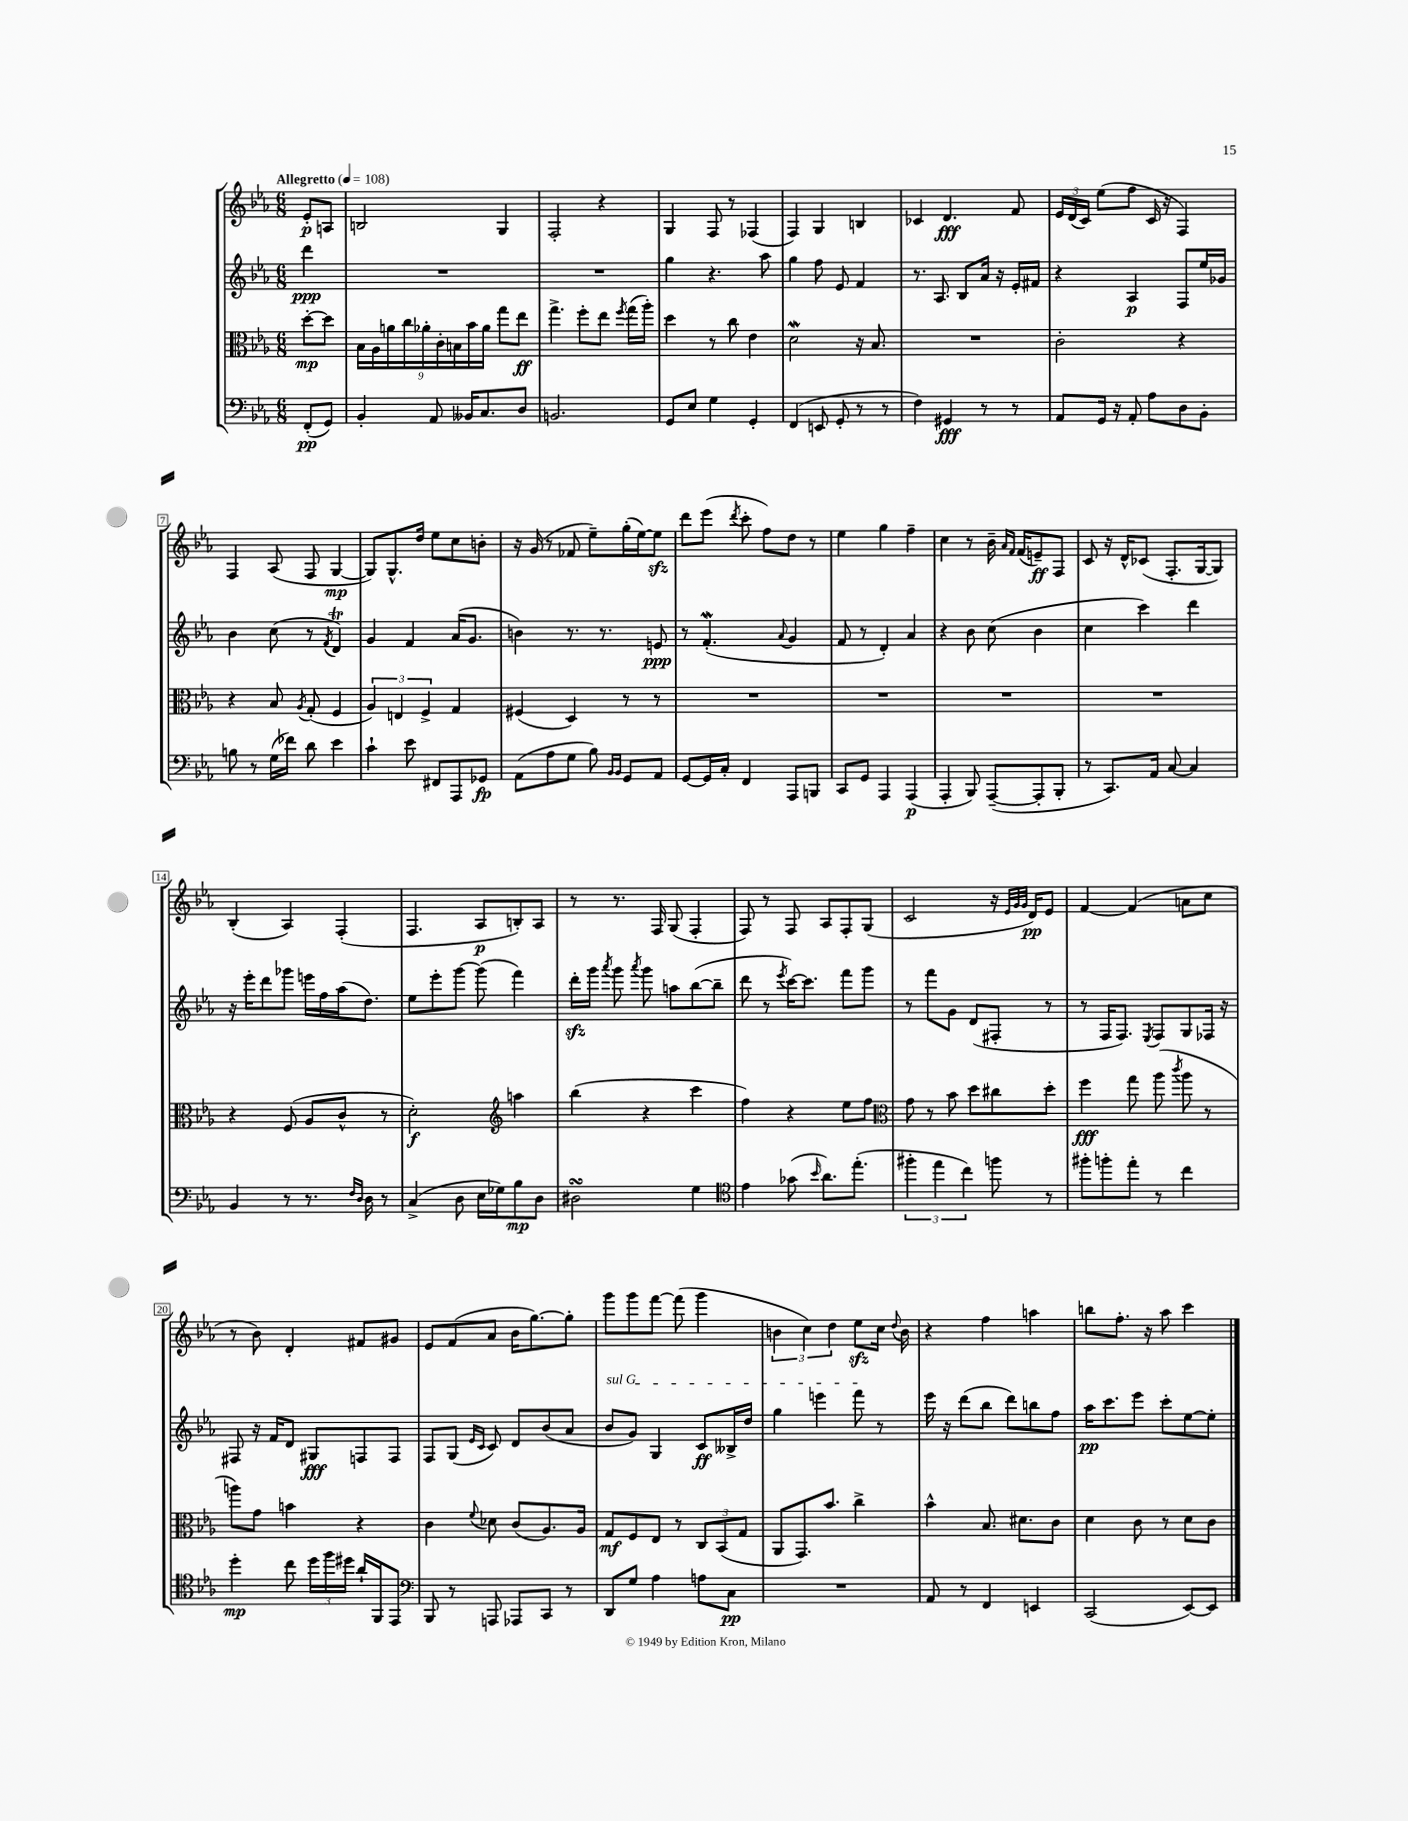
<<
\new StaffGroup <<
\new Staff = "s0" {
    \clef treble \key ees \major \numericTimeSignature \time 6/8 \partial 4 \tempo "Allegretto" 4 = 108
    \autoBeamOff ees'8[-.\p a8] |
    b2 g4 |
    f2-. r4 |
    g4 f8 r8 fes4( |
    f4) g4 b4 |
    ces'4 d'4.\fff f'8 |
    \tuplet 3/2 { ees'16[ d'16( c'16]) } ees''8[( f''8] c'16 r16 f4) |
    f4 aes8( f8 g4~\mp |
    g8[) g8.-^ d''16] ees''8[ c''8 b'8]-. |
    r16 g'16( r8 fes'8 ees''8[--) g''16-.( ees''16~) ees''8]\sfz |
    d'''8[ ees'''8]( \acciaccatura { d'''8 } c'''8-. f''8[) d''8] r8 |
    ees''4 g''4 f''4-- |
    c''4 r8 bes'16-- \grace { aes'16[ f'16] } f'16[( e'8--\ff) f8] |
    c'8 r16 d'16[-^ ces'8]( f8.[-. g16~ g8]) |
    bes4-.( aes4) f4-.( |
    f4. aes8[\p b8-.) aes8] |
    r8 r8. f16 g8( f4-. |
    f8) r8 f8 aes8[ f8-. g8]( |
    c'2 r16 \grace { ees'32[ g'32 g'32] } d'16[\pp) ees'8] |
    f'4~ f'4( a'8[ c''8] |
    r8 bes'8) d'4-. fis'8[ gis'8] |
    ees'8[ f'8( aes'8] bes'16[ g''8.~) g''8]-. |
    g'''8[ g'''8 f'''8]~ f'''8( g'''4 |
    \tuplet 3/2 { b'4 c''4) d''4 } ees''8[\sfz c''16] \appoggiatura { d''8 } b'16 |
    r4 f''4 a''4 |
    b''8[ f''8.]-. r16 aes''8 c'''4 \bar "|." |
}
\new Staff = "s1" {
    \clef treble \key ees \major \numericTimeSignature \time 6/8 \partial 4
    \autoBeamOff d'''4\ppp |
    R2. |
    R2. |
    g''4 r4. aes''8 |
    g''4 f''8 ees'8 f'4 |
    r8. aes8. bes8[ aes'16] r16 ees'16[-. fis'16] |
    r4 aes4\p f8[ ees''16 ges'16] |
    bes'4 c''8( r8 \acciaccatura { f'8 } d'4\trill) |
    g'4 f'4 aes'16[( g'8.] |
    b'4) r8. r8. e'8\ppp |
    r8 f'4.-.\mordent( \appoggiatura { aes'8 } g'4 |
    f'8 r8 d'4-.) aes'4 |
    r4 bes'8 c''8( bes'4 |
    c''4 c'''4) d'''4 |
    r16 ees'''16[-. d'''8 ges'''8] e'''16[ f''16 aes''16( d''8.]) |
    ees''8[ ees'''8-. g'''8]~ g'''8( f'''4) |
    d'''16[-.\sfz g'''16] \acciaccatura { aes'''8 } g'''8 \acciaccatura { aes'''8 } g'''8 a''8[ bes''8~( bes''8]-- |
    d'''8 r8 \acciaccatura { ees'''8 } c'''16[~) c'''8.] f'''8[ g'''8] |
    r8 f'''8[ g'8] d'8[( fis8]-. r8 |
    r8 f16[ f8.]) \acciaccatura { ees8 } f8[ g8 fes16] r16 |
    fis8 r16 f'16[ d'8] gis8[\fff f8 f8] |
    f8[ g8]( \grace { ees'16[ c'16] } c'8) d'8[ bes'8( aes'8] |
    \once \override TextSpanner.bound-details.left.text = \markup { \italic "sul G" } bes'8[\startTextSpan g'8]) g4 c'8[\ff beses16-> d''16] |
    g''4 e'''4 f'''8\stopTextSpan r8 |
    ees'''16 r16 d'''8[( bes''8] d'''8[) b''8 f''8] |
    aes''16[\pp c'''8. ees'''8] c'''8[-. ees''8~ ees''8]-. \bar "|." |
}
\new Staff = "s2" {
    \clef alto \key ees \major \numericTimeSignature \time 6/8 \partial 4
    \autoBeamOff d''8[~-.\mp d''8] |
    \tuplet 9/8 { bes16[ aes16 a'16 c''16 aes'16-. c'16-. b16 bes'16 aes'16] } g''8[ ees''8]\ff |
    g''4.-> f''8[-. ees''8] \acciaccatura { f''8 } g''16[( aes''16]-.) |
    d''4 r8 c''8 ees'4 |
    d'2\mordent r16 bes8. |
    R2. |
    c'2-. r4 |
    r4 bes8 \acciaccatura { aes8 } g8-.( f4 |
    \tuplet 3/2 { aes4) e4 f4-> } g4 |
    fis4( d4) r8 r8 |
    R2. |
    R2. |
    R2. |
    R2. |
    r4 f8( aes8[ c'8]-^ r8 |
    d'2-.\f) \clef treble a''4 |
    bes''4( r4 c'''4 |
    f''4) r4 ees''8[ f''8] |
    \clef alto g'8 r8 bes'8 d''8[ cis''8 d''8]-. |
    f''4\fff g''8 aes''8( \acciaccatura { c'''8 } aes''8 r8 |
    a''8[) g'8] b'4 r4 |
    c'4 \appoggiatura { f'8 } des'8 c'8[( aes8.) aes16] |
    g8[\mf f8 ees8] r8 \tuplet 3/2 { c8[ bes,8( g8] } |
    aes,8[ g,8.) bes'8.] c''4-> |
    bes'4-^ bes8. dis'8.[ c'8] |
    d'4 c'8 r8 d'8[ c'8] \bar "|." |
}
\new Staff = "s3" {
    \clef bass \key ees \major \numericTimeSignature \time 6/8 \partial 4
    \autoBeamOff f,8[-.\pp( g,8]) |
    bes,4-. aes,8 beses,16[ c8. d8] |
    b,2. |
    g,8[ ees8] g4 g,4-. |
    f,4( e,8 g,8-. r8 r8 |
    f4) gis,4\fff r8 r8 |
    aes,8[ g,16] r16 aes,8-. aes8[ d8 bes,8]-. |
    b8 r8 g16[( fes'16]) d'8 ees'4 |
    c'4-! ees'8 fis,8[ aes,,8 ges,8]\fp |
    aes,8[( aes8 g8] bes8) \grace { bes,16[ bes,16] } g,8[ aes,8] |
    g,8[~ g,16 c16]-. f,4 aes,,8[ b,,8] |
    c,8[ g,8] aes,,4 aes,,4\p( |
    aes,,4-. bes,,8) aes,,8[~--( aes,,8-. bes,,8]-. |
    r8 c,8.[) aes,16] c8~ c4 |
    bes,4 r8 r8. \grace { f16[ d16] } d16 r8 |
    c4->( d8 ees16[ ges16) bes8\mp d8] |
    dis2\turn g4 |
    \clef tenor ees'4 ges'8( \grace { bes'16 } aes'8.[) ees''8.]-.( |
    \tuplet 3/2 { fis''4-. ees''4 c''4) } f''8 r8 |
    fis''8[-. f''8-. ees''8]-. r8 c''4 |
    d''4-.\mp c''8 \tuplet 3/2 { d''16[ f''16 dis''16] } aes'16[-! f,16 ees,8] |
    \clef bass bes,,8 r8 a,,8 aes,,8[ c,8] r8 |
    d,8[ g8] aes4 a8[ c8]\pp |
    R2. |
    aes,8 r8 f,4 e,4 |
    c,2( ees,8[~) ees,8] \bar "|." |
}
>>
>>
\layout { \context { \Score \override BarNumber.stencil = #(make-stencil-boxer 0.1 0.3 ly:text-interface::print) } }
